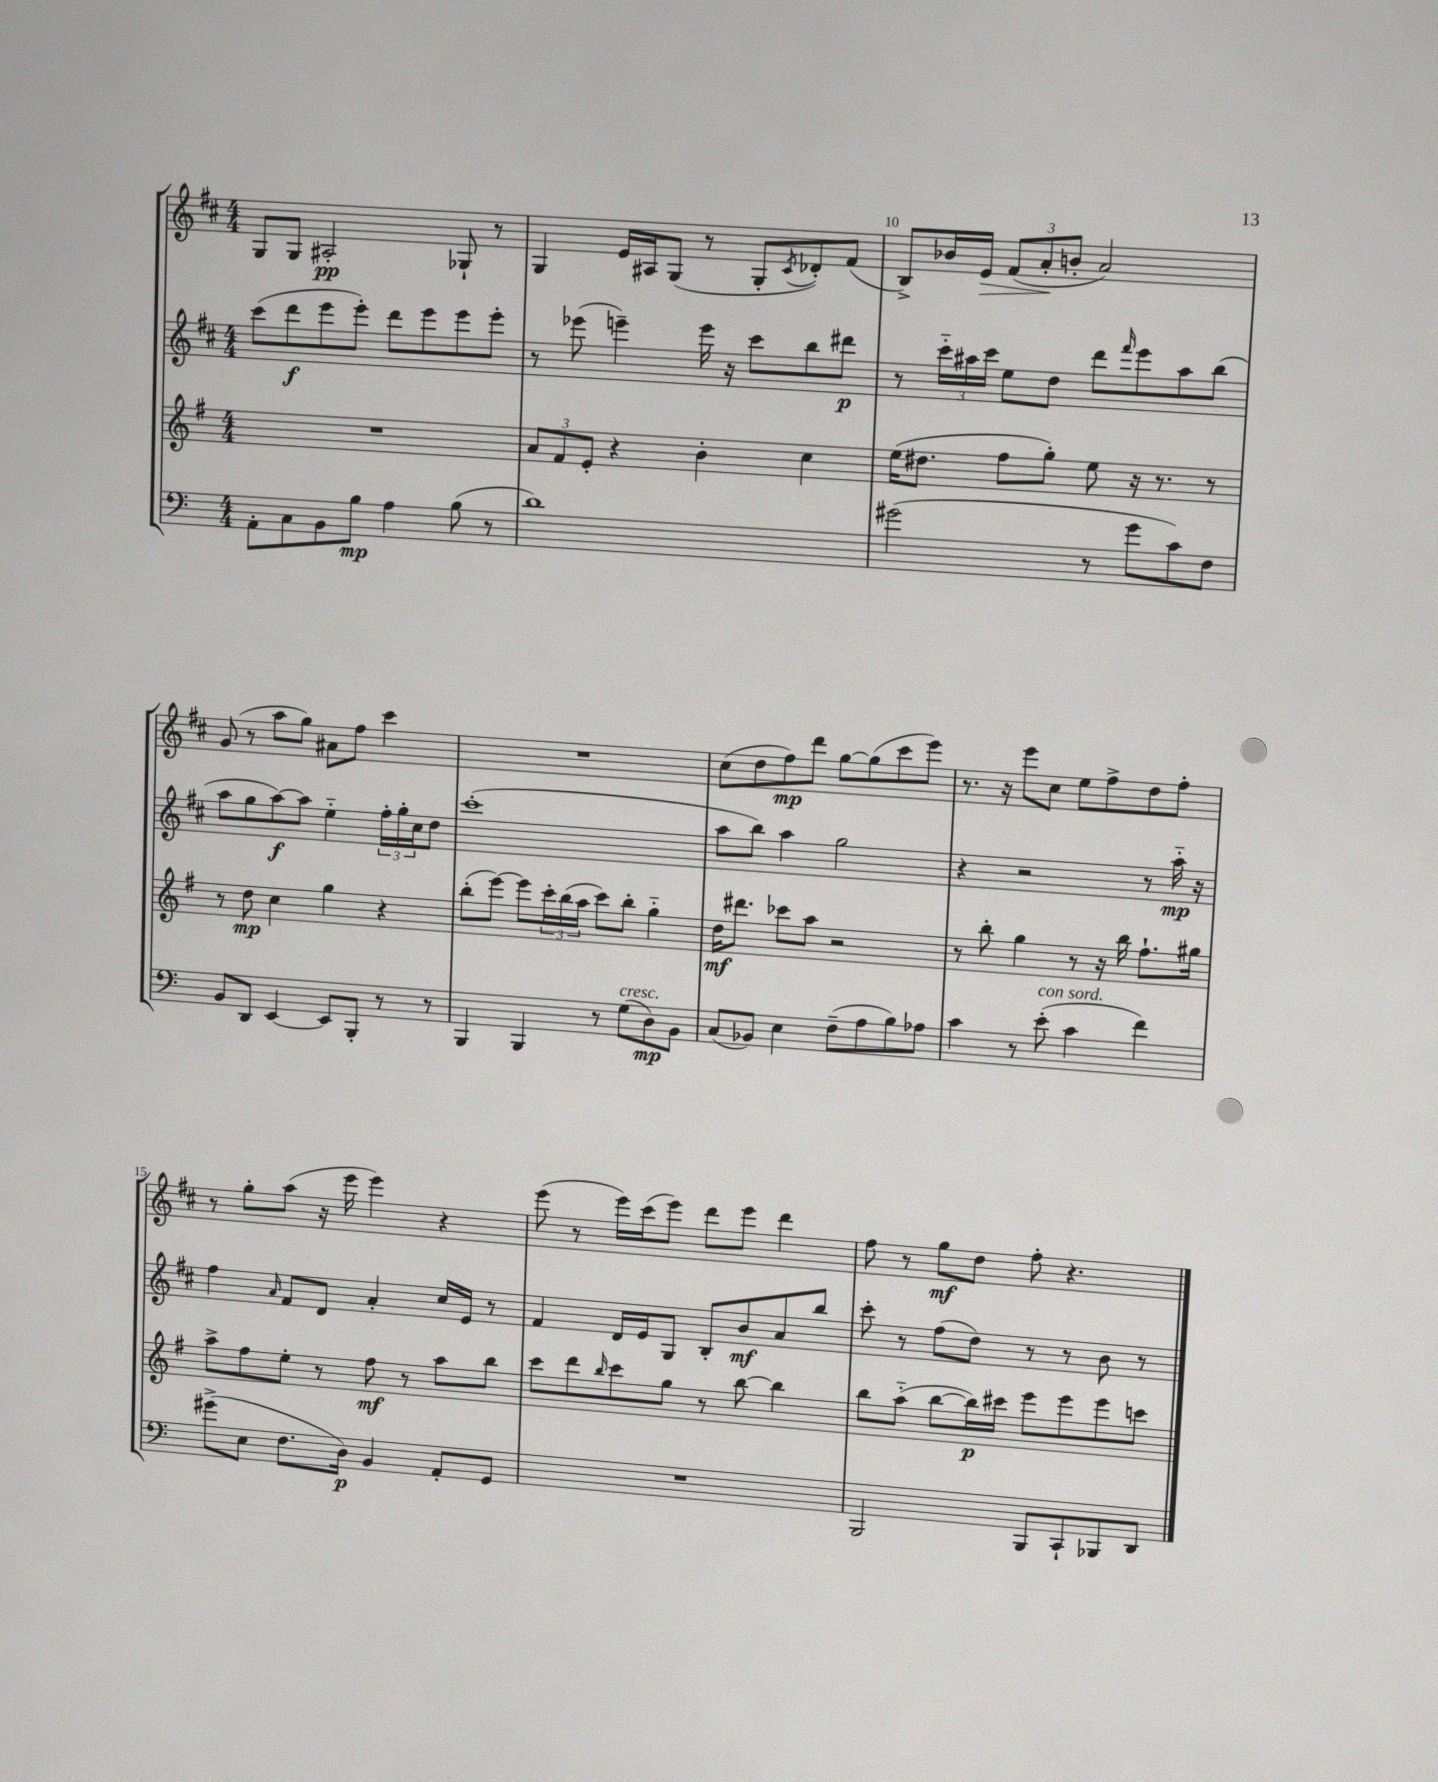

**kern	**dynam	**kern	**dynam	**kern	**dynam	**kern	**dynam
*part4	*part4	*part3	*part3	*part2	*part2	*part1	*part1
*staff4	*staff4	*staff3	*staff3	*staff2	*staff2	*staff1	*staff1
*clefF4	*	*clefG2	*	*clefG2	*	*clefG2	*
*k[]	*	*k[f#]	*	*k[f#c#]	*	*k[f#c#]	*
*M4/4	*	*M4/4	*	*M4/4	*	*M4/4	*
=8	=8	=8	=8	=8	=8	=8	=8
8AA'\L	.	1r	.	(8ccc#\L	.	8G/L	.
8C\	.	.	.	8ddd\	f	8G/J	.
8BB\	.	.	.	8eee\	.	2A#X'/	pp
8B\J	mp	.	.	8eee'\J)	.	.	.
4A\	.	.	.	8ddd\L	.	.	.
.	.	.	.	8eee\	.	.	.
(8B\	.	.	.	8eee\	.	8G-X`/	.
8r	.	.	.	8eee'\J	.	8r	.
=9	=9	=9	=9	=9	=9	=9	=9
1d)	.	12a/L	.	8r	.	4G/	.
.	.	12f#/	.	.	.	.	.
.	.	.	.	(8eee-X\	.	.	.
.	.	12e'/J	.	.	.	.	.
.	.	4r	.	4eeen~\)	.	16e/LL	.
.	.	.	.	.	.	16A#X/J	.
.	.	.	.	.	.	(8G/J	.
.	.	4b'\	.	16eee\	.	8r	.
.	.	.	.	16r	.	.	.
.	.	.	.	8ccc#\L	.	8G'/L	.
.	.	.	.	.	.	8qc#/	.
.	.	4cc\	.	8bb\	.	8d-X'/)	.
.	.	.	.	8ddd#X\J	p	(8f#/J	.
=10	=10	=10	=10	=10	=10	=10	=10
(2g#X\	.	(16ee\KL	.	8r	.	8B^/L)	.
.	.	8.dd#X\J	.	.	.	.	.
.	.	.	.	24ccc#\LL	.	16b-X/L	.
.	.	.	.	24aa#X\	.	.	.
!	!	!	!	!	!	!	!LO:HP:b
.	.	.	.	.	.	16e/JJ	>
.	.	.	.	24ccc#\JJ	.	.	.
.	.	8ff#\L	.	8ee\L	.	(12f#/L	.
.	.	.	.	.	.	12a'/	.
.	.	8gg'\J)	.	8dd\J	.	.	.
.	.	.	.	.	.	12bn'/J	]
8r	.	8ee\	.	8ddd\L	.	2a/)	.
.	.	.	.	16qqfff#/	.	.	.
8g#\L	.	16r	.	8eee\	.	.	.
.	.	8.r	.	.	.	.	.
8c\)	.	.	.	8aa#\	.	.	.
8F\J	.	8r	.	(8bb\J	.	.	.
!!LO:LB:g=z
=11	=11	=11	=11	=11	=11	=11	=11
8BB/L	.	8r	.	8aa\L	.	(8g/	.
8DD/J	.	8dd\	mp	8gg\	.	8r	.
[4EE/	.	4cc\	.	[8aa\)	f	8aa\L	.
.	.	.	.	8aa\J]	.	8gg\J)	.
8EE/L]	.	4gg\	.	4ee\	.	8a#X\L	.
8BBB'/J	.	.	.	.	.	8ff#\J	.
8r	.	4r	.	24ff#'\LL	.	4ccc#\	.
.	.	.	.	24gg'\	.	.	.
.	.	.	.	24cc#\J	.	.	.
8r	.	.	.	8dd\J	.	.	.
=12	=12	=12	=12	=12	=12	=12	=12
4BBB/	.	(8bb'\L	.	(1ccc#'	.	1r	.
.	.	[8eee\J)	.	.	.	.	.
4BBB/	.	8eee\L]	.	.	.	.	.
.	.	24ccc'\L	.	.	.	.	.
.	.	(24bb\	.	.	.	.	.
.	.	24aa\JJ	.	.	.	.	.
8r	.	8ccc\L)	.	.	.	.	.
!LO:TX:a:i:t=cresc.	!	!	!	!	!	!	!
(8G\L	.	8bb'\J	.	.	.	.	.
8D\)	mp	4gg\	.	.	.	.	.
8BB\J	.	.	.	.	.	.	.
=13	=13	=13	=13	=13	=13	=13	=13
(8C/L	.	16dd\KL	mf	8aa\L	.	(8cc#\L	.
.	.	8.ddd#X\J	.	.	.	.	.
8BB-X/J)	.	.	.	8bb\J)	.	8dd\	.
4E\	.	8ccc-X\L	.	4aa\	.	8ff#\)	mp
.	.	8aa\J	.	.	.	8ddd\J	.
(8F~\L	.	2r	.	2gg\	.	[8gg\L	.
8A\	.	.	.	.	.	(8gg\]	.
8B\)	.	.	.	.	.	8ccc#\	.
8A-X\J	.	.	.	.	.	8eee\J)	.
=14	=14	=14	=14	=14	=14	=14	=14
4c\	.	8r	.	4r	.	8.r	.
.	.	8bb'\	.	.	.	.	.
.	.	.	.	.	.	16r	.
8r	.	4gg\	.	2r	.	8eee\L	.
!LO:TX:a:i:t=con sord.	!	!	!	!	!	!	!
(8e'\	.	.	.	.	.	8cc#\J	.
4c\	.	8r	.	.	.	8ee\L	.
.	.	16r	.	.	.	8ff#^\	.
.	.	16bb\	.	.	.	.	.
4f\)	.	8.ff#`\L	.	8r	.	8dd\	.
.	.	.	.	16aa\	mp	8ff#'\J	.
.	.	16gg#X\Jk	.	16r	.	.	.
!!LO:LB:g=z
=15	=15	=15	=15	=15	=15	=15	=15
(8g#X^\L	.	8aa^\L	.	4ff#\	.	8r	.
8E\J	.	8ff#\	.	.	.	8gg'\L	.
.	.	.	.	16qqa/	.	.	.
8.F\L	.	8ee'\J	.	8f#/L	.	(8aa\J	.
.	.	8r	.	8d/J	.	16r	.
16D\Jk)	p	.	.	.	.	16eee\	.
4BB/	.	8ff#\	mf	4a'/	.	4eee\)	.
.	.	8r	.	.	.	.	.
8AA'/L	.	8aa\L	.	16cc#/LL	.	4r	.
.	.	.	.	16e/JJ	.	.	.
8GG/J	.	8bb\J	.	8r	.	.	.
=16	=16	=16	=16	=16	=16	=16	=16
1r	.	8ccc\L	.	4f#/	.	(8eee\	.
.	.	8ddd\	.	.	.	8r	.
.	.	16qqbb/	.	.	.	.	.
.	.	8ccc\	.	16d/LL	.	16eee\LL)	.
.	.	.	.	16e/J	.	(16ccc#\J	.
.	.	8gg\J	.	8G/J	.	8eee\J)	.
.	.	8r	.	8B'/L	.	8ddd\L	.
.	.	[8bb\	.	8b/	mf	8eee\J	.
.	.	4bb\]	.	8a/	.	4ddd\	.
.	.	.	.	8bb/J	.	.	.
=17	=17	=17	=17	=17	=17	=17	=17
2BBB/	.	8bb\L	.	8ccc#'\	.	8ff#\	.
.	.	(8aa\J	.	8r	.	8r	.
.	.	[8bb\L	.	(8ff#\L	.	8gg\L	mf
.	.	16bb\L])	p	8dd\J)	.	8dd\J	.
.	.	16ccc#X\JJ	.	.	.	.	.
8BBB/L	.	8eee\L	.	8r	.	8ff#'\	.
8CC`/	.	8eee\	.	8r	.	4.r	.
8BBB-X/	.	8eee\	.	8b\	.	.	.
8DD/J	.	8cccn\J	.	8r	.	.	.
==	==	==	==	==	==	==	==
*-	*-	*-	*-	*-	*-	*-	*-
